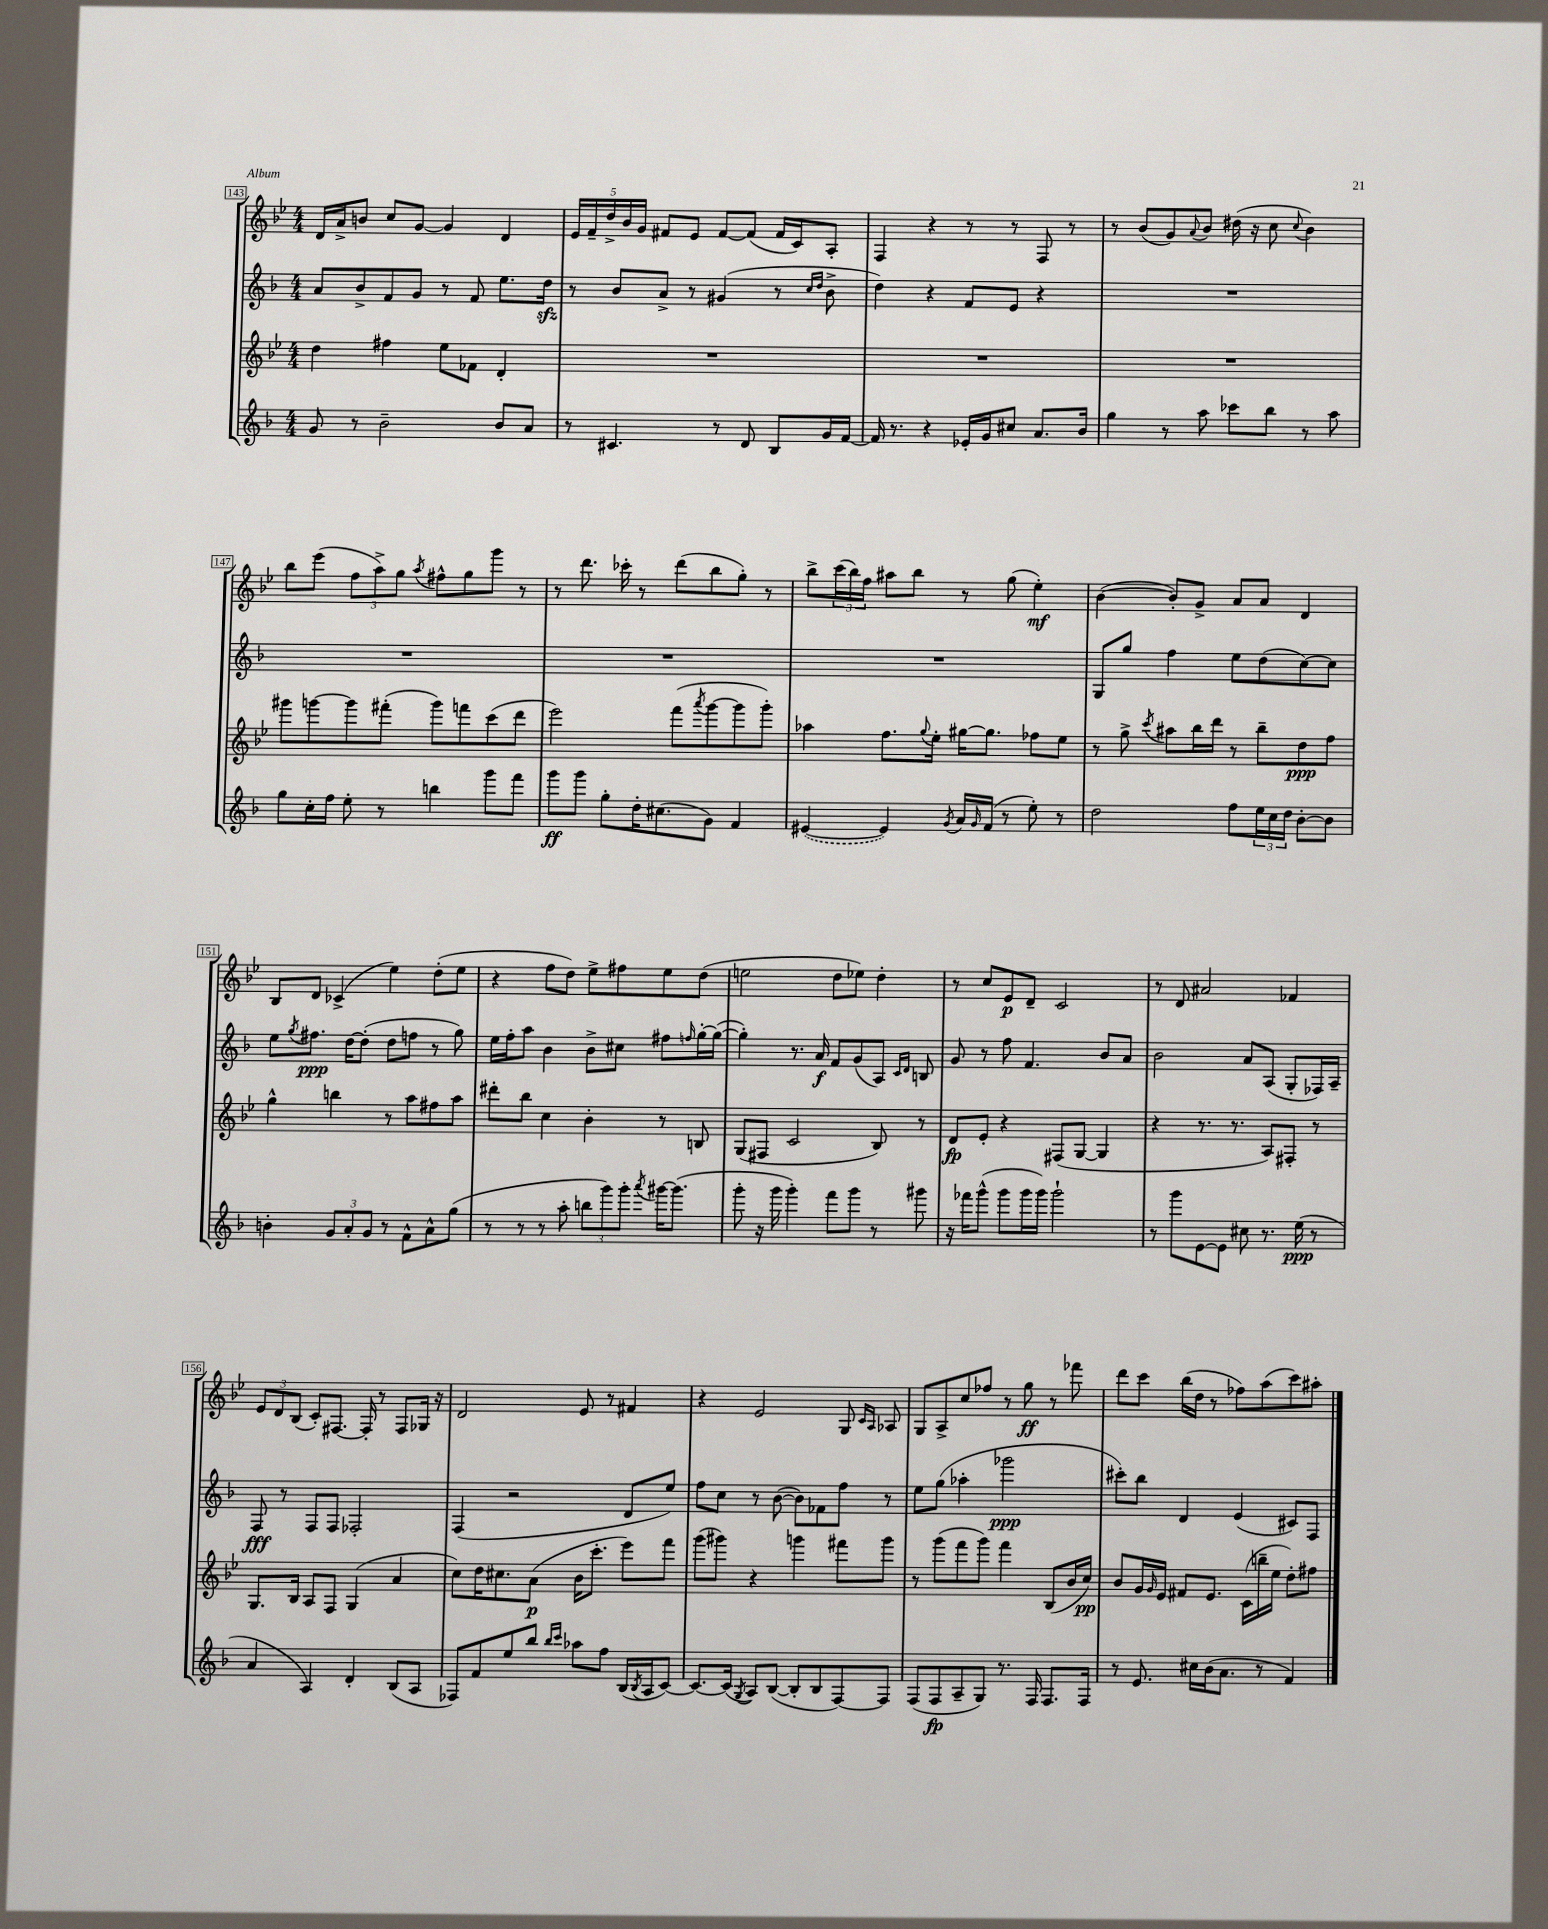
<<
\new StaffGroup <<
\new Staff = "s0" {
    \clef treble \key bes \major \numericTimeSignature \time 4/4
    d'16 a'16-> b'8 c''8 g'8~ g'4 d'4 |
    \tuplet 5/4 { ees'16 f'16-- d''16-> bes'16 g'16 } fis'8 ees'8 fis'8~ fis'8( fis'16 c'16) a8-. |
    f4 r4 r8 r8 f8 r8 |
    r8 bes'8( g'8) \appoggiatura { a'8 } bes'8 dis''16( r16 c''8 \appoggiatura { c''8 } bes'4) |
    bes''8 ees'''8( \tuplet 3/2 { f''8 a''8->) g''8 } \acciaccatura { a''8 } fis''8-^ g''8 g'''8 r8 |
    r8 d'''8. ces'''16-. r8 d'''8( bes''8 g''8-.) r8 |
    bes''8-> \tuplet 3/2 { c'''16( bes''16) f''16 } ais''8 bes''8 r8 g''8( ees''4-.\mf) |
    bes'4~( bes'8-.) g'8-> a'8 a'8 d'4 |
    bes8 d'8 ces'4->( ees''4) d''8-.( ees''8 |
    r4 f''8 d''8) ees''8-> fis''8 ees''8 d''8( |
    e''2 d''8 ees''8) d''4-. |
    r8 c''8 ees'8\p d'8-- c'2 |
    r8 d'8 ais'2 fes'4 |
    \tuplet 3/2 { ees'8 d'8 bes8( } c'8-.) fis8.~ fis16-. r8 fis8 ges16 r16 |
    d'2 ees'8 r8 fis'4 |
    r4 ees'2 g8 \grace { c'16 a16 } aes8 |
    g8 a8-> c''8 fes''8 r8 g''8\ff r8 fes'''8 |
    d'''8 c'''8 bes''16( d''16 r8 fes''8) a''8( c'''8) ais''8-. \bar "|." |
}
\new Staff = "s1" {
    \clef treble \key f \major \numericTimeSignature \time 4/4
    a'8 bes'8-> f'8 g'8 r8 f'8 e''8. d''16\sfz |
    r8 bes'8 a'8-> r8 gis'4( r8 \grace { c''16 d''16 } bes'8-> |
    d''4) r4 f'8 e'8 r4 |
    R1 |
    R1 |
    R1 |
    R1 |
    g8 g''8 f''4 e''8 d''8( c''8~) c''8 |
    e''8 \acciaccatura { g''8 } fis''8.\ppp d''16~ d''8-.( d''8 f''8 r8 g''8) |
    e''16 f''16-. a''8 bes'4 bes'8-> cis''8 fis''8 \grace { f''16 } g''16~-. g''16~( |
    g''4-.) r8. a'16\f f'8 g'8( a8) \grace { c'16 d'16 } b8 |
    g'8 r8 f''8 f'4. bes'8 a'8 |
    bes'2 a'8 a8( g8-. fes16) a16-- |
    f8\fff r8 f8 f8 fes2-. |
    f4( r2 d'8 e''8) |
    f''8 c''8 r8 bes'8~( bes'8) fes'8 f''8 r8 |
    e''8 g''8( aes''4-. ges'''2\ppp |
    cis'''8-.) bes''8 d'4 e'4( cis'8) f8 \bar "|." |
}
\new Staff = "s2" {
    \clef treble \key bes \major \numericTimeSignature \time 4/4
    d''4 fis''4 ees''8 fes'8 d'4-. |
    R1 |
    R1 |
    R1 |
    gis'''8 g'''8~ g'''8 fis'''8-.( g'''8) f'''8 c'''8( d'''8 |
    ees'''2) f'''8( \acciaccatura { a'''8 } g'''8~ g'''8 g'''8-.) |
    aes''4 f''8. \appoggiatura { g''8 } ees''16-. gis''16~ gis''8. fes''8 ees''8 |
    r8 g''8-> \acciaccatura { c'''8 } ais''8 bes''16 d'''16 r8 bes''8-- d''8\ppp f''8 |
    g''4-^ b''4 r8 a''8 fis''8 a''8 |
    dis'''8-. bes''8 c''4 bes'4-. r8 b8 |
    g8( fis8 c'2 bes8) r8 |
    d'8\fp ees'8-. r4 fis8( g8~ g4 |
    r4 r8. r8. a8) fis8-. r8 |
    g8. bes16 a8 f8 g4( a'4 |
    c''8) d''16 cis''8. a'8\p( bes'16 c'''8.-. ees'''8) f'''8 |
    g'''8( gis'''8) r4 g'''4 fis'''8 g'''8 |
    r8 g'''8( f'''8 g'''8) f'''4 bes8( bes'16 c''16\pp) |
    bes'8 g'16 \grace { g'16 } ees'16 fis'8 ees'8. c'16( b''16-- ees''16 d''8-.) fis''8 \bar "|." |
}
\new Staff = "s3" {
    \clef treble \key f \major \numericTimeSignature \time 4/4
    g'8 r8 bes'2-- bes'8 a'8 |
    r8 cis'4. r8 d'8 bes8 g'16 f'16~ |
    f'16 r8. r4 ees'16-. g'16 cis''8 a'8. bes'16 |
    g''4 r8 a''8 ces'''8 bes''8 r8 a''8 |
    g''8 c''16-. f''16 e''8-. r8 b''4 g'''8 f'''8 |
    g'''8\ff g'''8 g''8-. d''16-. cis''8.( g'8) f'4 |
    \once \slurDashed eis'4~( eis'4) \acciaccatura { g'8 } a'16 \grace { g'16 } f'16( r8 e''8-.) r8 |
    d''2 f''8 \tuplet 3/2 { e''16 c''16 d''16 } bes'8~-. bes'8 |
    b'4-. \tuplet 3/2 { g'8 a'8-. g'8 } r8 f'8-^ a'8-^ g''8( |
    r8 r8 r8 a''8-. \tuplet 3/2 { b''8 g'''8) g'''8-. } \acciaccatura { a'''8 } gis'''16~ gis'''8.( |
    g'''8-. r16 g'''16 g'''4-.) f'''8 g'''8 r8 gis'''8 |
    r16 fes'''16 g'''8-^( g'''8 g'''16 g'''16) g'''2-! |
    r8 g'''8 e'8~ e'8 cis''8 r8. e''16\ppp( r8 |
    a'4 a4) d'4-. bes8( a8 |
    fes8) f'8 e''8 bes''8 \grace { bes''16 c'''16 } aes''8 f''8 bes16( \acciaccatura { bes8 } a16 c'8~) |
    c'8.~ c'16( \acciaccatura { g8 } a8) bes8~( bes8-. bes8 f8~) f8 |
    f8( f8\fp a8-- g8) r8. f16 f8. f16 |
    r8 e'8. cis''16 bes'16( a'8. r8 f'4) \bar "|." |
}
>>
>>
\layout { \context { \Score currentBarNumber = #143 \override BarNumber.stencil = #(make-stencil-boxer 0.1 0.3 ly:text-interface::print) } }
